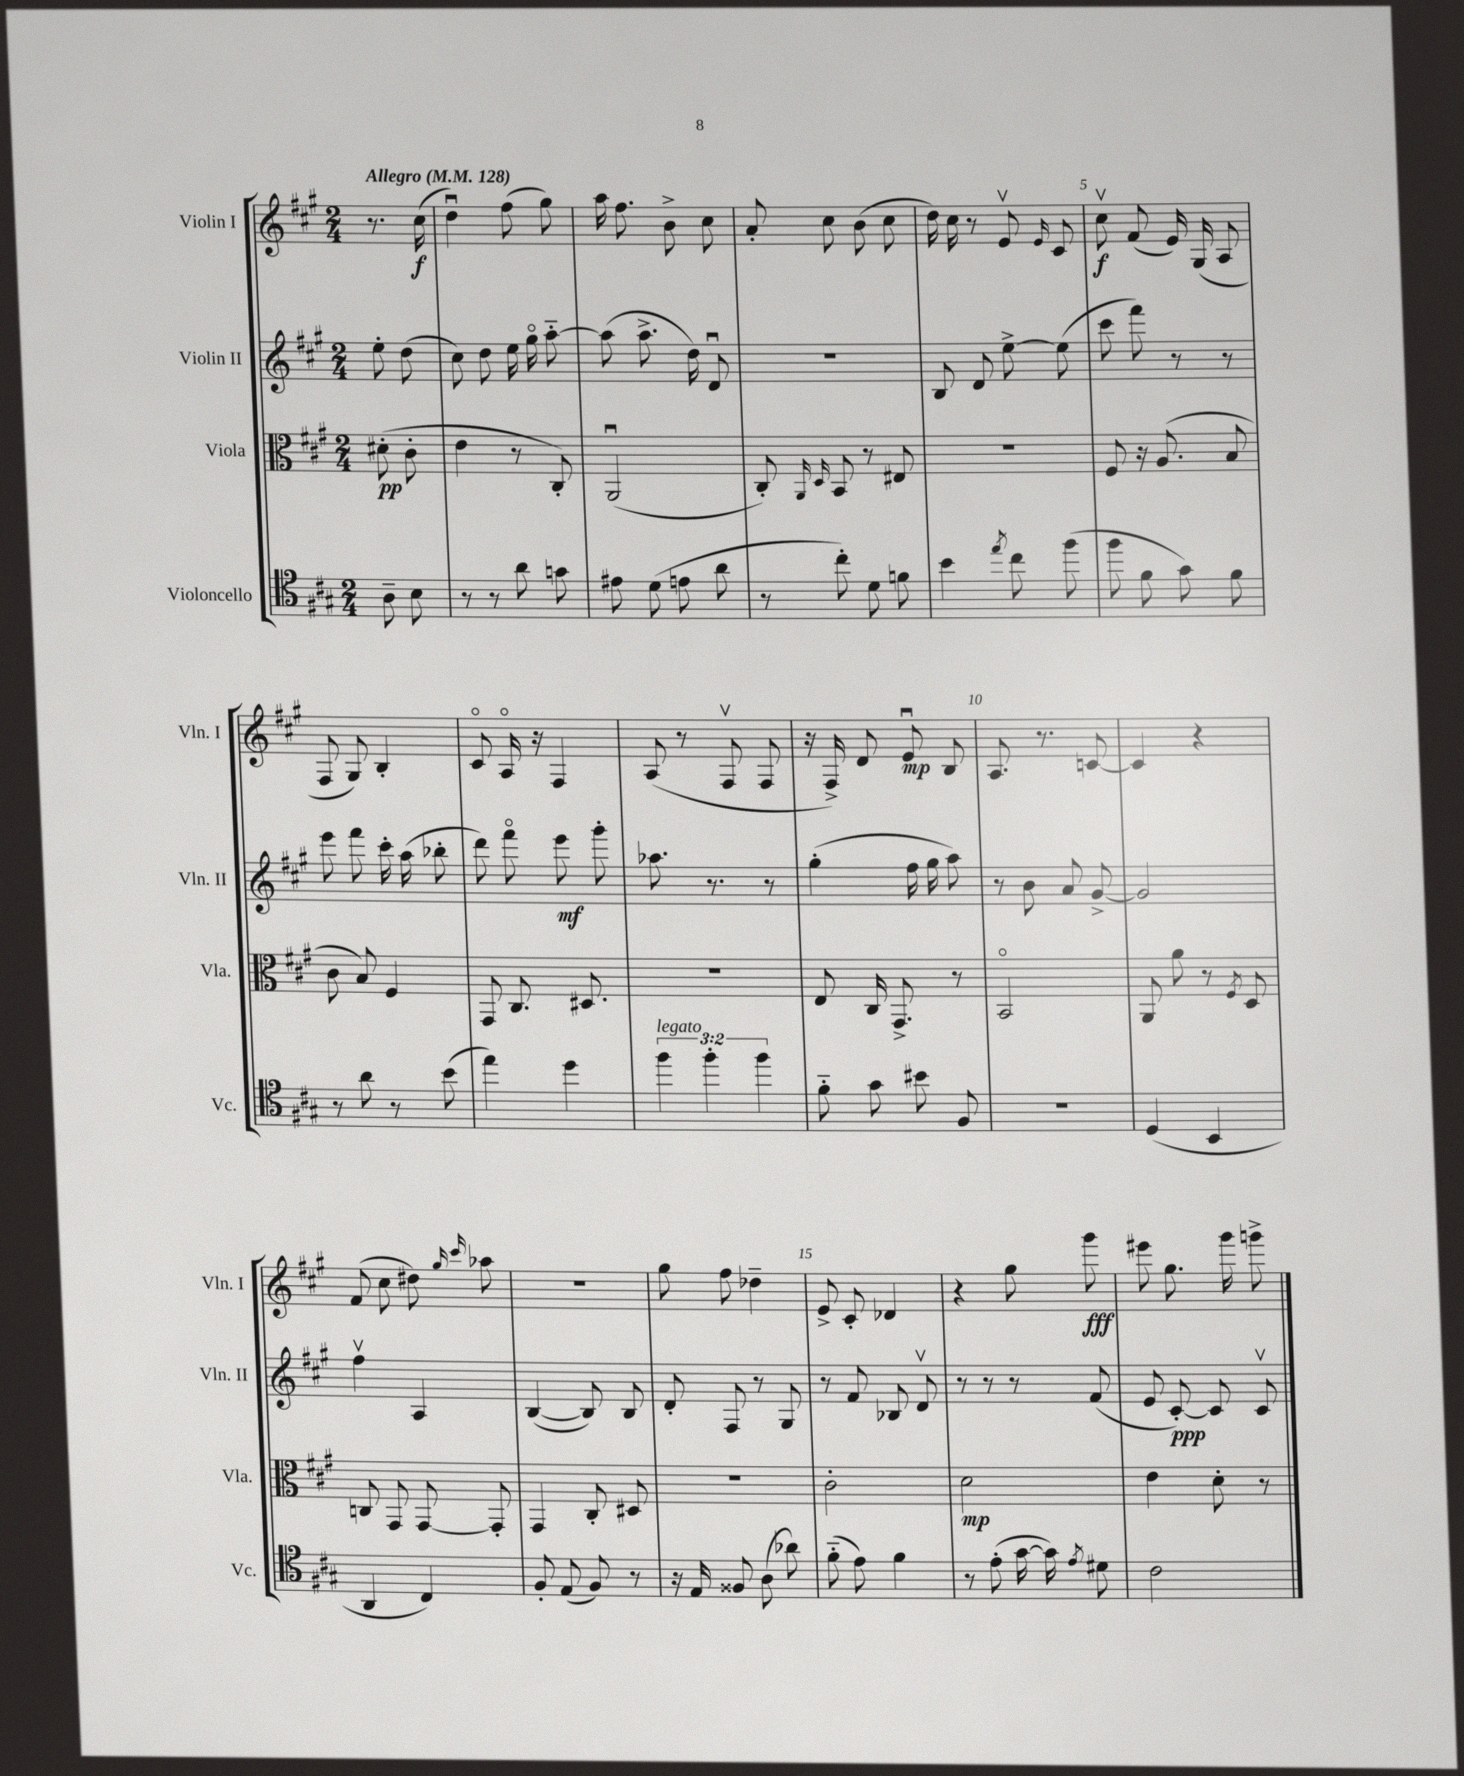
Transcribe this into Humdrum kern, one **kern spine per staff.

**kern	**kern	**kern	**kern
*staff4	*staff3	*staff2	*staff1
*clefC4	*clefC3	*clefG2	*clefG2
*k[f#c#g#]	*k[f#c#g#]	*k[f#c#g#]	*k[f#c#g#]
*M2/4	*M2/4	*M2/4	*M2/4
*MM128	*MM128	*MM128	*MM128
8A~	(8d#'	8ee'	8.r
8B	8c#'	(8dd	.
.	.	.	(16cc#
=	=	=	=
8r	4e	8cc#)	4ddu)
8r	.	8dd	.
8a	8r	16ee	(8ff#
.	.	16gg#o	.
8g	8C#')	[8aa'~	8gg#)
=	=	=	=
8e#	(2AAu	(8aa]	16aa
.	.	.	8.ff#
(8d	.	8.aa^	.
8e	.	.	8b^
.	.	16dd)	.
8a	.	8du	8cc#
=	=	=	=
8r	8C#')	2r	8a'
.	16qqAA	.	.
.	16qqD	.	.
8cc#')	8BB	.	8cc#
8d	8r	.	(8b
8f	8E#	.	8cc#
=	=	=	=
4b	2r	8B	16dd)
.	.	.	16cc#
.	.	8d	8r
8qee	.	.	.
8cc#	.	[8ee^	8ev
.	.	.	16qqe
(8ff#	.	(8ee]	8c#
=	=	=	=
8ff#	8F#	8ccc#	8cc#v
8f#	16r	8fff#)	(8f#
.	(8.A	.	.
8g#)	.	8r	16e)
.	.	.	(16G#
8f#	8B	8r	8A
=	=	=	=
8r	8c#	8eee	8F#
8a	8B)	8fff#	8G#)
8r	4F#	16ccc#'	4B'
.	.	(16aa	.
(8b	.	8bb-'	.
=	=	=	=
4ee)	8GG#	8ddd)	8c#o
.	8.C#	8fff#o	16Ao
.	.	.	16r
4dd	.	8eee	4F#
.	8.D#	.	.
.	.	8ggg#'	.
=	=	=	=
6ff#	2r	8.aa-	(8A
.	.	.	8r
6ff#'	.	.	.
.	.	8.r	.
.	.	.	8F#v
6ff#	.	.	.
.	.	8r	8F#
=	=	=	=
8f#'~	8E	(4gg#'	16r
.	.	.	16F#^)
8g#	16C#	.	8d
.	8.GG#^	.	.
8b#	.	16ff#	8eu
.	.	16gg#	.
8F#	8r	8aa)	8B
=	=	=	=
2r	2BBo	8r	8.A
.	.	8b	.
.	.	.	8.r
.	.	8a	.
.	.	[8g#^	[8c
=	=	=	=
(4D	8AA	2g#]	4c]
.	8a	.	.
4BB	8r	.	4r
.	8qF#	.	.
.	8D	.	.
=	=	=	=
4AA	8C	4ff#v	(8f#
.	8GG#	.	8cc#
4C#)	[8GG#	4A	8dd#)
.	.	.	16qqgg#
.	.	.	16qqccc#
.	8GG#']	.	8aa-
=	=	=	=
8F#'	4GG#	([4B	2r
(8E	.	.	.
8F#)	8C#'	8B])	.
8r	8D#	8B	.
=	=	=	=
16r	2r	8d'	8gg#
16E	.	.	.
8F##	.	8F#	8ff#
(8A	.	8r	4dd-~
8a-)	.	8G#	.
=	=	=	=
(8f#'~	2c#'	8r	8e^
8e)	.	8f#	8c#'
4f#	.	8B-	4d-
.	.	8dv	.
=	=	=	=
8r	2d	8r	4r
(8e'	.	8r	.
[16g#	.	8r	8gg#
16g#])	.	.	.
8qe	.	.	.
8d#	.	(8f#	8ggg#
=	=	=	=
2c#	4e	8e	8eee#
.	.	[8c#')	8.gg#
.	8d'	8c#]	.
.	.	.	16ggg#
.	8r	8c#v	8ggg^
==	==	==	==
*-	*-	*-	*-
